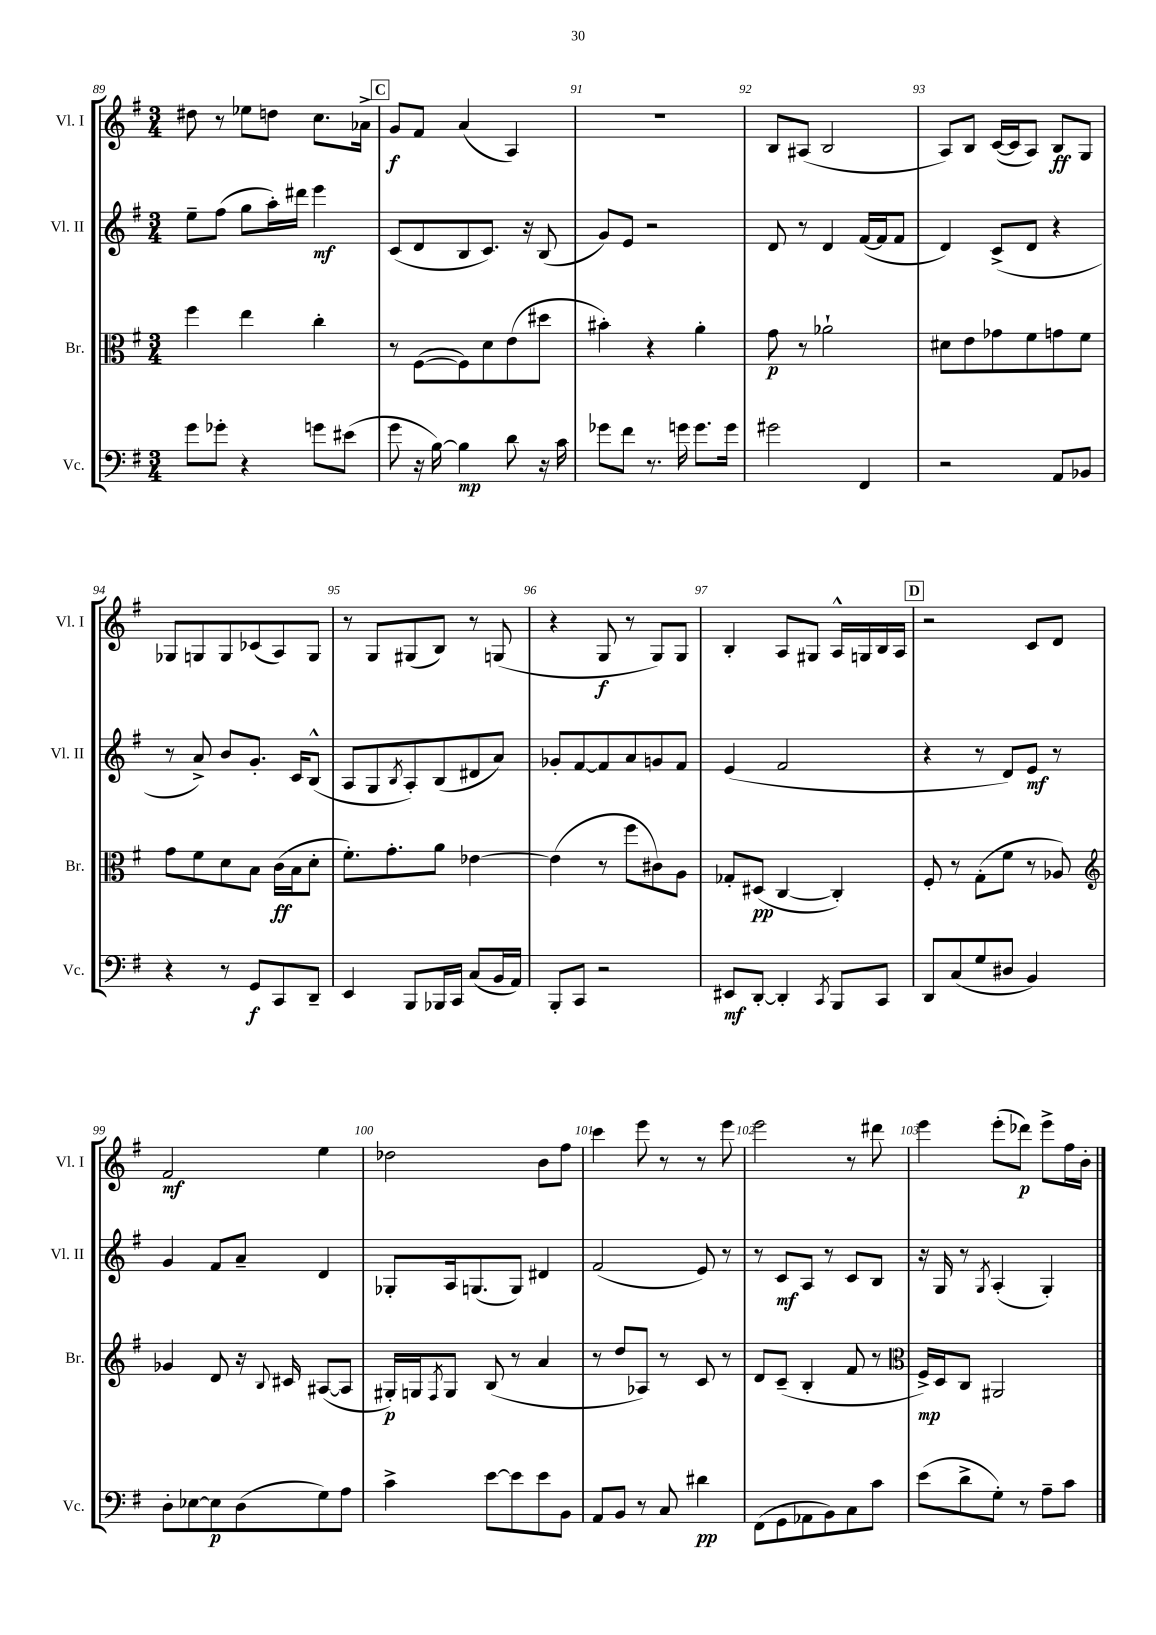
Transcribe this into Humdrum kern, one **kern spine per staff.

**kern	**kern	**kern	**kern
*staff4	*staff3	*staff2	*staff1
*clefF4	*clefC3	*clefG2	*clefG2
*k[f#]	*k[f#]	*k[f#]	*k[f#]
*M3/4	*M3/4	*M3/4	*M3/4
8g\L	4ff#\	8ee~\L	8dd#\
8g-'\J	.	(8ff#\J	8r
4r	4ee\	8gg\L	8ee-\L
.	.	16aa'\L)	8dd\J
.	.	16ddd#\JJ	.
8g\L	4cc'\	4eee\	8.cc\L
(8e#\J	.	.	.
.	.	.	16a-^\Jk
=	=	=	=
8g\	8r	(8c/L	8g/L
16r	([8F#\L	8d/	8f#/J
[16B\)	.	.	.
4B\]	8F#\])	8B/	(4a/
.	8d\	8.c/J)	.
8d\	(8e\	.	4A/)
.	.	16r	.
16r	8dd#\J	(8B/	.
16c\	.	.	.
=	=	=	=
8g-\L	4b#'\)	8g/L)	2.r
8f#\J	.	8e/J	.
8.r	4r	2r	.
16g\	.	.	.
8.g\L	4a'\	.	.
16g\Jk	.	.	.
=	=	=	=
2g#\	8g\	8d/	8B/L
.	8r	8r	(8A#/J
.	2a-`\	4d/	2B/
4FF#/	.	([16f#/LL	.
.	.	16f#/]J	.
.	.	8f#/J	.
=	=	=	=
2r	8d#\L	4d/)	8A/L)
.	8e\	.	8B/J
.	8g-\	(8c^/L	([16c/LL
.	.	.	16c/]J
.	8f#\	8d/J	8A/J)
8AA/L	8g\	4r	8B/L
8BB-/J	8f#\J	.	8G/J
=	=	=	=
4r	8g\L	8r	8G-/L
.	8f#\	8a^/)	8G/
8r	8d\	8b/L	8G/
8GG/L	8B\J	8.g'/J	(8c-/
8CC/	(16c\LL	.	8A/)
.	16B\J	16c/LK	.
8DD~/J	8d'\J	(8B^^/J	8G/J
=	=	=	=
4EE/	8.f#'\L)	8A/L	8r
.	.	8G/	8G/L
.	8.g'\	.	.
.	.	8qB/	.
8BBB/L	.	8A'/)	(8G#/
16BBB-/L	8a\J	(8B/	8B/J)
16CC/JJ	.	.	.
(8C/L	[4e-\	8d#/	8r
16BB/L	.	8a/J)	(8G/
16AA/JJ)	.	.	.
=	=	=	=
8BBB'/L	(4e-\]	8g-'/L	4r
8CC/J	.	[8f#/	.
2r	8r	8f#/]	8G/
.	8ff#\L	8a/	8r
.	8c#\)	8g/	8G/L)
.	8A\J	8f#/J	8G/J
=	=	=	=
8EE#/L	8G-'/L	(4e/	4B'/
[8DD'/J	(8D#/J	.	.
4DD'/]	[4C/	2f#/	8A/L
.	.	.	8G#/J
8qCC/	.	.	.
8BBB/L	4C'/])	.	16A^^/LL
.	.	.	16G/
8CC/J	.	.	16B/
.	.	.	16A/JJ
=	=	=	=
8DD/L	8F#'/	4r	2r
(8C/	8r	.	.
8G/	(8G'\L	8r	.
8D#/J	8f#\J	8d/L)	.
4BB/)	8r	8e/J	8c/L
.	8A-/)	8r	8d/J
=	=	=	=
*	*clefG2	*	*
8D'\L	4g-/	4g/	2f#/
[8E-\	.	.	.
8E-\]	8d/	8f#/L	.
(8D\	16r	8a~/J	.
.	8qqB/	.	.
.	16c#/	.	.
8G\)	([8A#/L	4d/	4ee\
8A\J	8A#/]J	.	.
=	=	=	=
4c^\	16G#'/LL)	8G-'/L	2dd-\
.	16G/J	.	.
.	8qF#/	.	.
.	8G/J	16A/k	.
.	.	(8.G/	.
[8e\L	(8B/	.	.
8e\]	8r	8G/J)	.
8e\	4a/	4d#/	8b\L
8BB\J	.	.	8ff#\J
=	=	=	=
8AA/L	8r	(2f#/	4ccc\
8BB/J	8dd/L	.	.
8r	8A-/J)	.	8eee\
8C/	8r	.	8r
4d#\	8c/	8e/)	8r
.	8r	8r	8eee\
=	=	=	=
(8FF#\L	8d/L	8r	2eee\
8GG\	(8c~/J	8c/L	.
8AA-\	4B'/	8A/J	.
8BB\)	.	8r	.
8C\	8f#/	8c/L	8r
8c\J	8r	8B/J	8ddd#\
=	=	=	=
*	*clefC3	*	*
(8e\L	16F#^/LL)	16r	4eee\
.	16D/J	16G/	.
8d^\	8C/J	8r	.
.	.	8qG/	.
8G'\J)	2AA#/	(4A'/	(8eee'\L
8r	.	.	8ddd-\J)
8A~\L	.	4G'/)	8eee^\L
8c\J	.	.	16ff#\L
.	.	.	16b'\JJ
==	==	==	==
*-	*-	*-	*-
